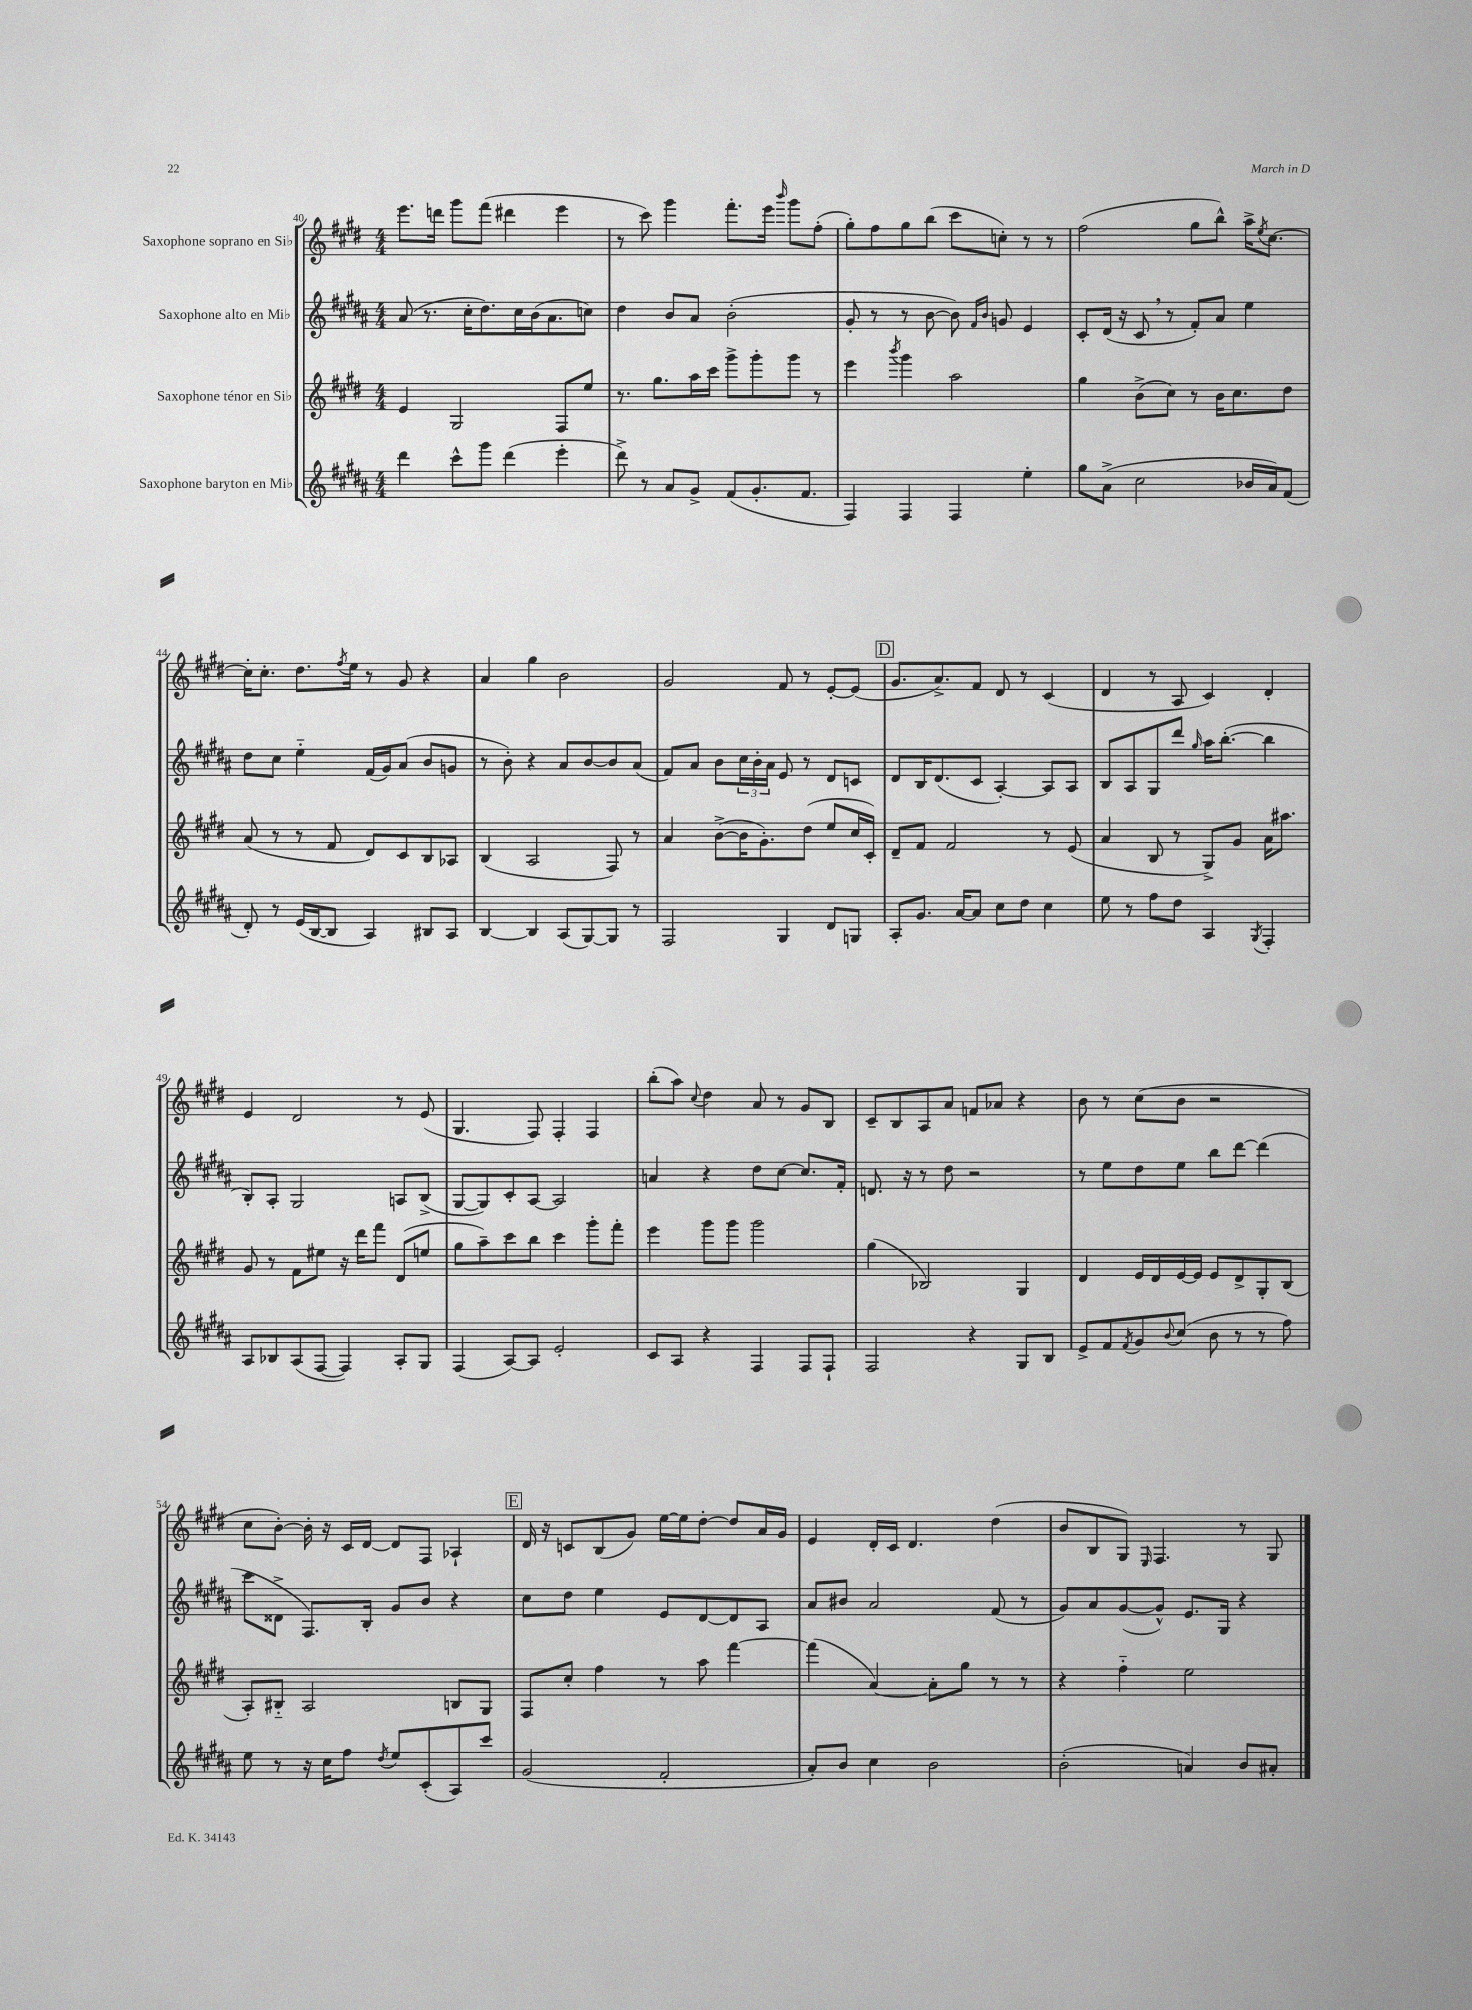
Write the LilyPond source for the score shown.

<<
\new StaffGroup <<
\new Staff = "s0" \with { instrumentName = "Saxophone soprano en Sib" } {
    \clef treble \key e \major \numericTimeSignature \time 4/4
    e'''8. d'''16 gis'''8 fis'''8( dis'''4 e'''4 |
    r8 cis'''8) gis'''4 fis'''8.-. e'''16 \grace { b'''16 } gis'''8 fis''8-.( |
    gis''8-.) fis''8 gis''8 b''8( cis'''8 c''8-.) r8 r8 |
    fis''2( gis''8 b''8-^) a''16-> \acciaccatura { e''8 } cis''8.~ |
    cis''16-. cis''8.-. dis''8. \acciaccatura { fis''8 } e''16 r8 gis'8 r4 |
    a'4 gis''4 b'2 |
    gis'2 fis'8 r8 e'8~-. e'8( |
    \mark \markup { \box "D" } gis'8. a'8.->) fis'8 dis'8 r8 cis'4( |
    dis'4 r8 a8 cis'4) dis'4-. |
    e'4 dis'2 r8 e'8( |
    gis4. fis8) fis4-. fis4 |
    b''8-.( a''8) \appoggiatura { cis''8 } dis''4 a'8 r8 gis'8 b8 |
    cis'8-- b8 a8 a'8 f'8 aes'8 r4 |
    b'8 r8 cis''8( b'8 r2 |
    cis''8 b'8~-.) b'16-. r16 cis'16 dis'16~ dis'8 fis8 aes4-! |
    \mark \markup { \box "E" } dis'16 r16 c'8 b8( gis'8) e''16~ e''16 dis''8~-. dis''8 a'16 gis'16 |
    e'4 dis'16-. cis'16 dis'4. dis''4( |
    b'8 b8 gis8) \grace { e16 } fis4. r8 gis8 \bar "|." |
}
\new Staff = "s1" \with { instrumentName = "Saxophone alto en Mib" } {
    \clef treble \key b \major \numericTimeSignature \time 4/4
    ais'8( r8. cis''16-. dis''8.) cis''16 b'16( ais'8. c''8) |
    dis''4 b'8 ais'8 b'2-.( |
    gis'8-. r8 r8 b'8~ b'8) \grace { fis'16 b'16 } g'8 e'4 |
    cis'8-. dis'16( r16 cis'8 \breathe r8 fis'8-.) ais'8 e''4 |
    dis''8 cis''8 e''4-_ fis'16( gis'16) ais'8( b'8 g'8 |
    r8 b'8-.) r4 ais'8 b'8~ b'8 ais'8( |
    fis'8) ais'8 b'8 \tuplet 3/2 { cis''16 b'16-. ais'16 } e'8 r8 dis'8 c'8 |
    \mark \markup { \box "D" } dis'8 b16 dis'8.( cis'8 ais4~-.) ais8 ais8 |
    b8 ais8 gis8 dis'''8 \grace { gis''16 } ais''16 b''8.~-.( b''4 |
    b8-.) ais8-. gis2 a8 b8->( |
    gis8~ gis8) cis'8-. ais8~ ais2 |
    a'4 r4 dis''8 cis''8~ cis''8. fis'16-. |
    d'8. r16 r8 dis''8 r2 |
    r8 e''8 dis''8 e''8 b''8 dis'''8~ dis'''4( |
    cis'''8 disis'8-> fis8.) b16-. gis'8 b'8 r4 |
    \mark \markup { \box "E" } cis''8 dis''8 e''4 e'8 dis'8~ dis'8 ais8 |
    ais'8 bis'8 ais'2 fis'8( r8 |
    gis'8) ais'8 gis'8~( gis'8-^) e'8. gis16 r4 \bar "|." |
}
\new Staff = "s2" \with { instrumentName = "Saxophone ténor en Sib" } {
    \clef treble \key e \major \numericTimeSignature \time 4/4
    e'4 gis2 fis8 e''8 |
    r8. gis''8. a''16 cis'''16 gis'''8-> gis'''8-. gis'''8 r8 |
    e'''4 \acciaccatura { b'''8 } gis'''4 a''2 |
    gis''4 b'8->( cis''8) r8 b'16 cis''8. dis''8 |
    a'8( r8 r8 fis'8 dis'8) cis'8 b8 aes8 |
    b4( a2 fis8) r8 |
    a'4 b'8~->( b'16 gis'8.-.) dis''8( e''8 cis''16 cis'16-.) |
    \mark \markup { \box "D" } dis'8-- fis'8 fis'2 r8 e'8( |
    a'4 b8 r8 gis8->) gis'8 a'16 ais''8. |
    gis'8 r8 fis'8 eis''8 r16 dis'''16 fis'''8 dis'8( e''8 |
    gis''8 a''8--) cis'''8 b''8 cis'''4 gis'''8-. fis'''8-. |
    e'''4 gis'''8 gis'''8 gis'''2 |
    gis''4( bes2) gis4 |
    dis'4 e'16 dis'16 e'16~ e'16 e'8 dis'8-> gis8-. b8( |
    a8-.) bis8-_ a2 b8 gis8 |
    \mark \markup { \box "E" } fis8 cis''8-. fis''4 r8 a''8 fis'''4~ |
    fis'''4( a'4~) a'8-. gis''8 r8 r8 |
    r4 fis''4-_ e''2 \bar "|." |
}
\new Staff = "s3" \with { instrumentName = "Saxophone baryton en Mib" } {
    \clef treble \key b \major \numericTimeSignature \time 4/4
    dis'''4 cis'''8-^ gis'''8 dis'''4( e'''4-. |
    dis'''8->) r8 ais'8 gis'8-> fis'8( gis'8.-. fis'8. |
    fis4) fis4 fis4 e''4-. |
    gis''8 ais'8->( cis''2 bes'16 ais'16) fis'8( |
    dis'8-.) r8 e'16( b16~ b8 ais4) bis8 ais8 |
    b4~ b4 ais8( gis8~) gis8 r8 |
    fis2 gis4 dis'8 g8 |
    \mark \markup { \box "D" } ais8-. gis'8. ais'16~ ais'8 cis''8 dis''8 cis''4 |
    e''8 r8 fis''8 dis''8 ais4 \acciaccatura { gis8 } fis4-. |
    ais8 bes8 ais8( fis8~ fis4) ais8-. gis8 |
    fis4( ais8~) ais8 e'2-. |
    cis'8 ais8 r4 fis4 fis8 fis8-! |
    fis2 r4 gis8 b8 |
    e'8-> fis'8 \acciaccatura { fis'8 } gis'8 \appoggiatura { b'8 } cis''8( b'8 r8 r8 fis''8) |
    e''8 r8 r16 cis''16 fis''8 \acciaccatura { dis''8 } e''8 cis'8-.( ais8) cis'''8 |
    \mark \markup { \box "E" } gis'2( fis'2-. |
    ais'8-.) b'8 cis''4 b'2 |
    b'2-.( a'4) b'8 ais'8-. \bar "|." |
}
>>
>>
\layout { \context { \Score currentBarNumber = #40 } }
